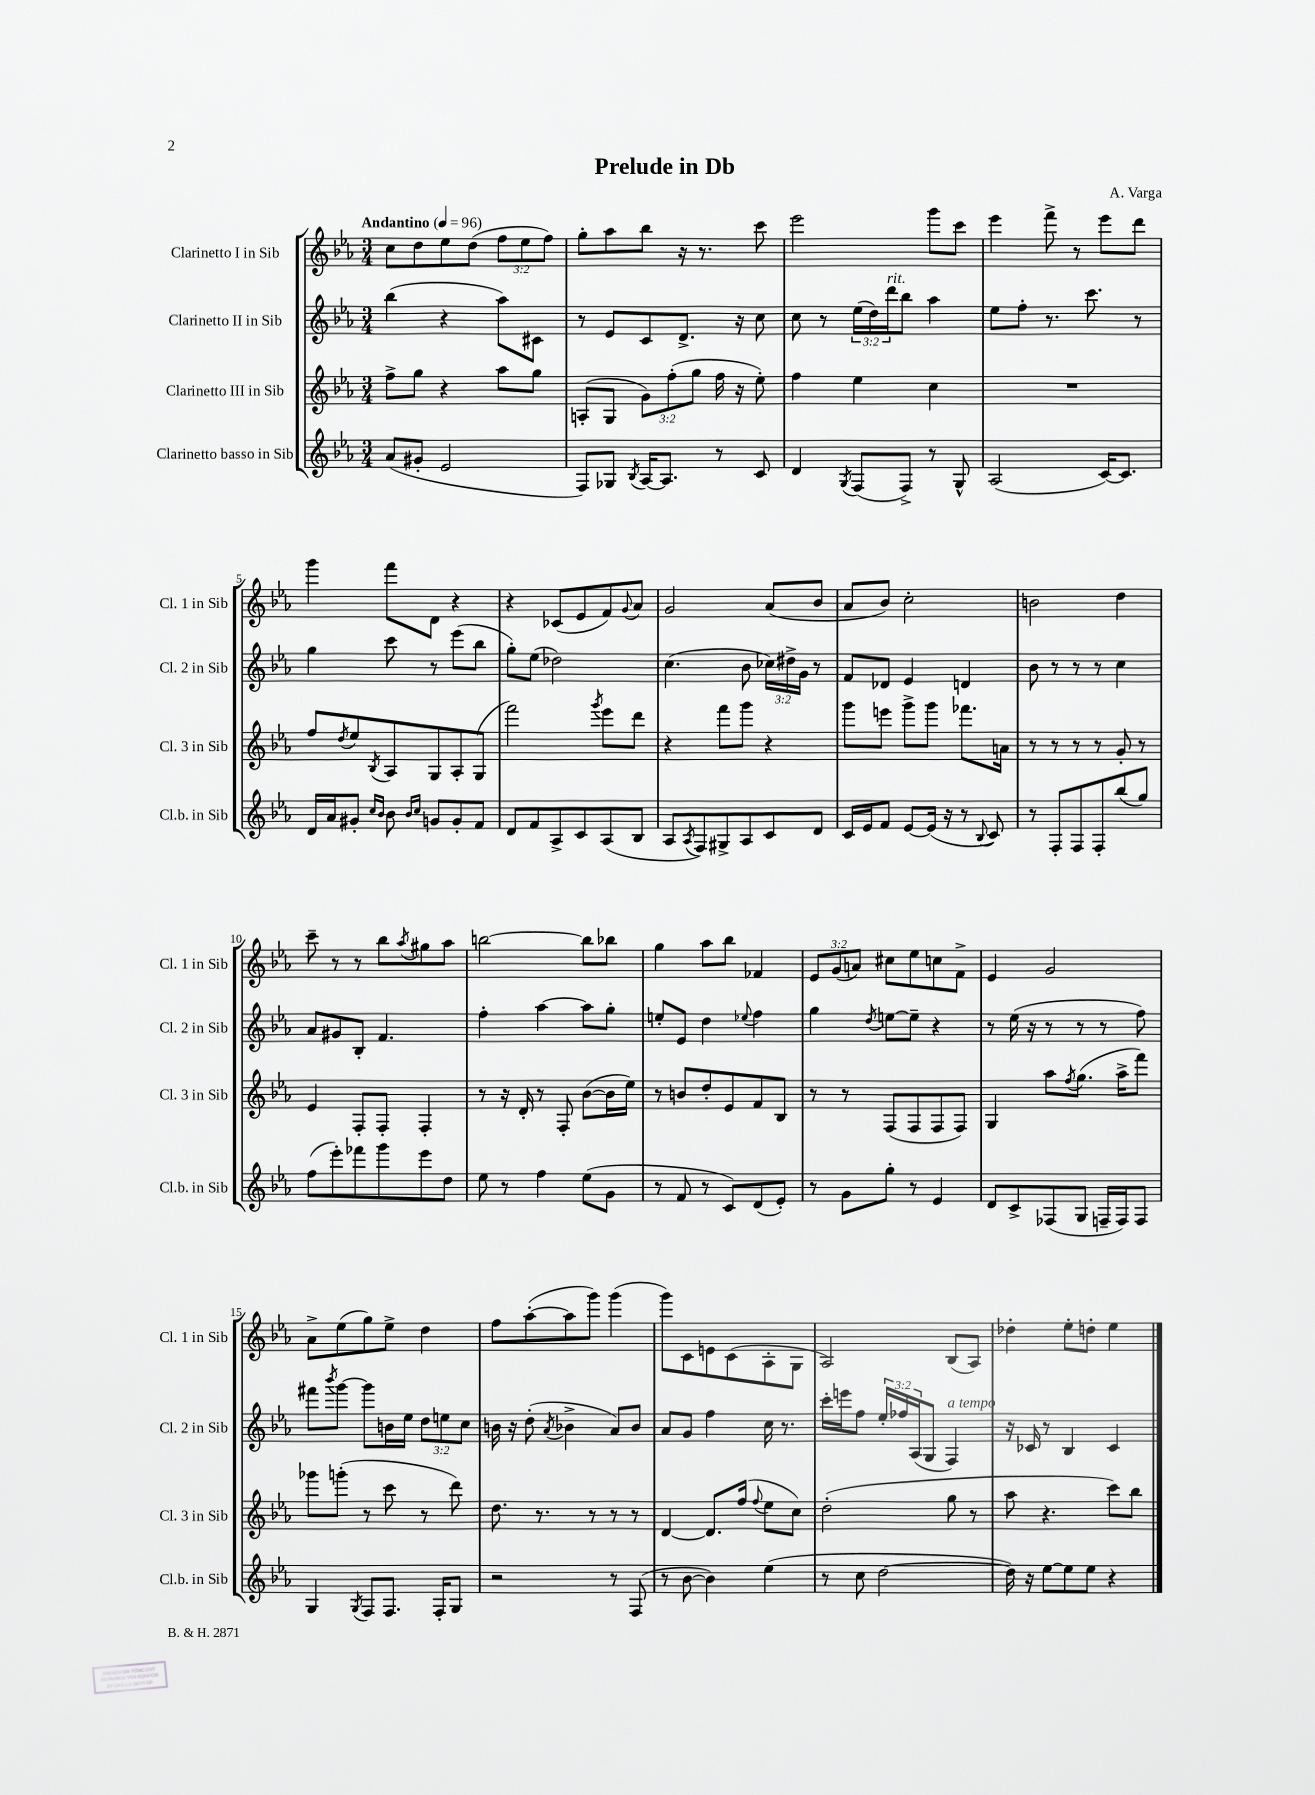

**kern	**kern	**kern	**kern
*part4	*part3	*part2	*part1
*staff4	*staff3	*staff2	*staff1
*I"Clarinetto basso in Sib	*I"Clarinetto III in Sib	*I"Clarinetto II in Sib	*I"Clarinetto I in Sib
*I'Cl.b. in Sib	*I'Cl. 3 in Sib	*I'Cl. 2 in Sib	*I'Cl. 1 in Sib
*clefG2	*clefG2	*clefG2	*clefG2
*k[b-e-a-]	*k[b-e-a-]	*k[b-e-a-]	*k[b-e-a-]
*M3/4	*M3/4	*M3/4	*M3/4
*MM96	*MM96	*MM96	*MM96
=1	=1	=1	=1
!	!	!	!LO:TX:a:B:t=Andantino
(8a-/L	8ff^\L	(4bb-\	8cc\L
8g#X'/J	8gg\J	.	8dd\
2e-/	4r	4r	8ee-\
.	.	.	(8dd\J
.	8aa-\L	8aa-\L)	12ff\L
.	.	.	12ee-\
.	8gg\J	8c#X\J	.
.	.	.	12ff\J)
=2	=2	=2	=2
8F/L)	(8An'/L	8r	8gg'\L
8G-X/J	8G/J	8e-/L	8aa-\
8qB-/	.	.	.
[16A-/KL	12g\L)	8c/	8bb-\J
8.A-/J]	.	.	.
.	(12ff'\	.	.
.	.	8.d^/J	16r
.	12gg\J	.	.
.	.	.	8.r
8r	16ff\	.	.
.	16r	16r	.
8c/	8ee-'\)	8cc\	8ccc\
=3	=3	=3	=3
4d/	4ff\	8cc\	2eee-\
.	.	8r	.
8qG/	.	.	.
(8F/L	4ee-\	(24ee-\LL	.
.	.	24dd\)	.
!	!	!LO:TX:a:i:t=rit.	!
.	.	24ddd\J	.
8F^/J)	.	8bb-\J	.
8r	4cc\	4aa-\	8ggg\L
8G^^/	.	.	8ccc\J
=4	=4	=4	=4
(2A-/	2.r	8ee-\L	4eee-\
.	.	8ff'\J	.
.	.	8.r	8fff^\
.	.	.	8r
.	.	8.ccc\	.
[16c/KL)	.	.	8eee-\L
8.c/J]	.	.	.
.	.	8r	8ddd\J
!!LO:LB:g=z
=5	=5	=5	=5
16d/LL	8ff/L	4gg\	4ggg\
16a-/J	.	.	.
.	8qdd/	.	.
8g#X'/J	8ee-/	.	.
16qqcc/LL	.	.	.
16qqb-/JJ	8qB-/	.	.
8b-\	8A-/	8ccc\	8fff\L
16qqb-/LL	.	.	.
16qqcc/JJ	.	.	.
8gn/L	8G/	8r	8d\J
8g'/	8A-'/	(8eee-\L	4r
8f/J	(8G/J	8bb-\J	.
=6	=6	=6	=6
8d/L	2fff\)	8gg'\L)	4r
8f/	.	(8ee-\J	.
8A-^/	.	2dd-X\)	(8c-X/L
8c/	.	.	8e-/
.	8qggg/	.	.
(8A-/	8eee-\L	.	8f/)
.	.	.	8qqg/
8B-/J	8ddd\J	.	8a-/J
=7	=7	=7	=7
8A-/L	4r	(4.cc\	2g/
8qA-/	.	.	.
8F/)	.	.	.
8G#X^/	8fff\L	.	.
8A-/	8ggg\J	8b-\	.
8c/	4r	24cc-X\LL)	(8a-/L
.	.	24dd#X^\	.
.	.	24g\JJ	.
8d/J	.	8r	8b-/J
=8	=8	=8	=8
16c/LL	8ggg\L	8f/L	8a-/L
16e-/J	.	.	.
8f/J	8eeen\J	8d-X/J	8b-/J)
[8e-/L	8ggg^\L	4e-/	2cc'\
(16e-/Jk]	8ggg\J	.	.
16r	.	.	.
8r	8.fff-X\L	4dn/	.
8qqB-/	.	.	.
8c/)	.	.	.
.	16an\Jk	.	.
=9	=9	=9	=9
8r	8r	8b-\	2bn\
8F'/L	8r	8r	.
8F/	8r	8r	.
8F'/	8r	8r	.
(8bb-/	8g'/	4cc\	4dd\
8gg/J)	8r	.	.
!!LO:LB:g=z
=10	=10	=10	=10
(8ff\L	4e-/	8a-/L	8ccc~\
8eee-'\)	.	8g#X/	8r
8fff-X\	8F'/L	8B-'/J	8r
8ggg\	8F'/J	4.f/	8bb-\L
.	.	.	8qaa-/
8eee-\	4F'/	.	8gg#X\
8dd\J	.	.	8aa-\J
=11	=11	=11	=11
8ee-\	8r	4ff'\	[2bbn\
8r	16r	.	.
.	16d'/	.	.
4ff\	8r	[4aa-\	.
.	8F'/	.	.
(8ee-\L	([8b-\L	8aa-\L]	8bb\L]
8g\J	16b-\L]	8gg'\J	8bb-X\J
.	16ee-\JJ)	.	.
=12	=12	=12	=12
8r	8r	8een'/L	4gg\
8f/	8bn/L	8e-/J	.
8r	8dd'/	4dd\	8aa-\L
8c/L)	8e-/	.	8bb-\J
.	.	8qqee-X/	.
(8d/	8f/	4ff\	4f-X/
8e-'/J)	8B-/J	.	.
=13	=13	=13	=13
8r	8r	4gg\	12e-/L
.	.	.	(12g/
8g\L	8r	.	.
.	.	.	12an/J)
.	.	8qdd/	.
8gg'\J	(8F/L	[8een\L	8cc#X\L
8r	8F/	8ee~\J]	8ee-\
4e-/	8F/	4r	8ccn\
.	8F/J)	.	8f^\J
=14	=14	=14	=14
8d/L	4G/	8r	4e-/
8c^/	.	(16ee-\	.
.	.	16r	.
(8F-X/	8aa-\L	8r	2g/
.	8qff/	.	.
8G/J	(8.gg\J	8r	.
16Fn~/LL	.	8r	.
16F/J)	16aa-^\KL	.	.
8F/J	8fff\J)	8ff\)	.
!!LO:LB:g=z
=15	=15	=15	=15
4G/	8ggg-X\L	8fff#X\L	8a-^\L
.	.	8qbbb-/	.
.	(8gggn'\J	[8ggg\J	(8ee-\
8qG/	.	.	.
8F/L	8r	8ggg\L]	8gg\)
8.F/J	8ccc\	16bn\L	8ee-^\J
.	.	16ee-\JJ	.
.	8r	12dd\L	4dd\
16F'/KL	.	.	.
.	.	12een\	.
8G/J	8ddd\)	.	.
.	.	12cc\J	.
=16	=16	=16	=16
2r	8.dd\	16bn\	8ff\L
.	.	16r	.
.	.	(8dd'\	([8aa-'\
.	8.r	.	.
.	.	8qa-/	.
.	.	4b-X^\	8aa-\]
.	8r	.	8ggg\J)
8r	8r	8a-/L)	(4ggg\
(8F/	8r	8b-/J	.
=17	=17	=17	=17
8r	[4d/	8a-/L	8ggg\L)
[8b-\	.	8g/J	8c\
4b-\])	8.d/L]	4ff\	8en\
.	.	.	(8c\
.	(16ff/Jk	.	.
.	8qqff/	.	.
(4ee-\	8ee-\L	16cc\	8A-'\
.	.	8.r	.
.	8cc\J)	.	8G\J
=18	=18	=18	=18
8r	(2dd'\	16ccc'\LL	2A-/)
.	.	16eeen\J	.
8cc\	.	8ff\J	.
[2dd\	.	24ee-'/LL	.
.	.	24ff-X/	.
.	.	(24A-/J	.
.	.	8G/J	.
!	!	!LO:TX:a:i:t=a tempo	!
.	8gg\	4F/)	(8B-/L
.	8r	.	8A-/J)
=19	=19	=19	=19
16dd\])	8aa-\	16r	4dd-X'\
16r	.	16c-X/	.
[8ee-\L	4.r	8r	.
8ee-\]	.	4B-/	8ee-'\L
8ee-\J	.	.	8ddn'\J
4r	8ccc\L)	4c-/	4ee-\
.	8bb-\J	.	.
==	==	==	==
*-	*-	*-	*-
